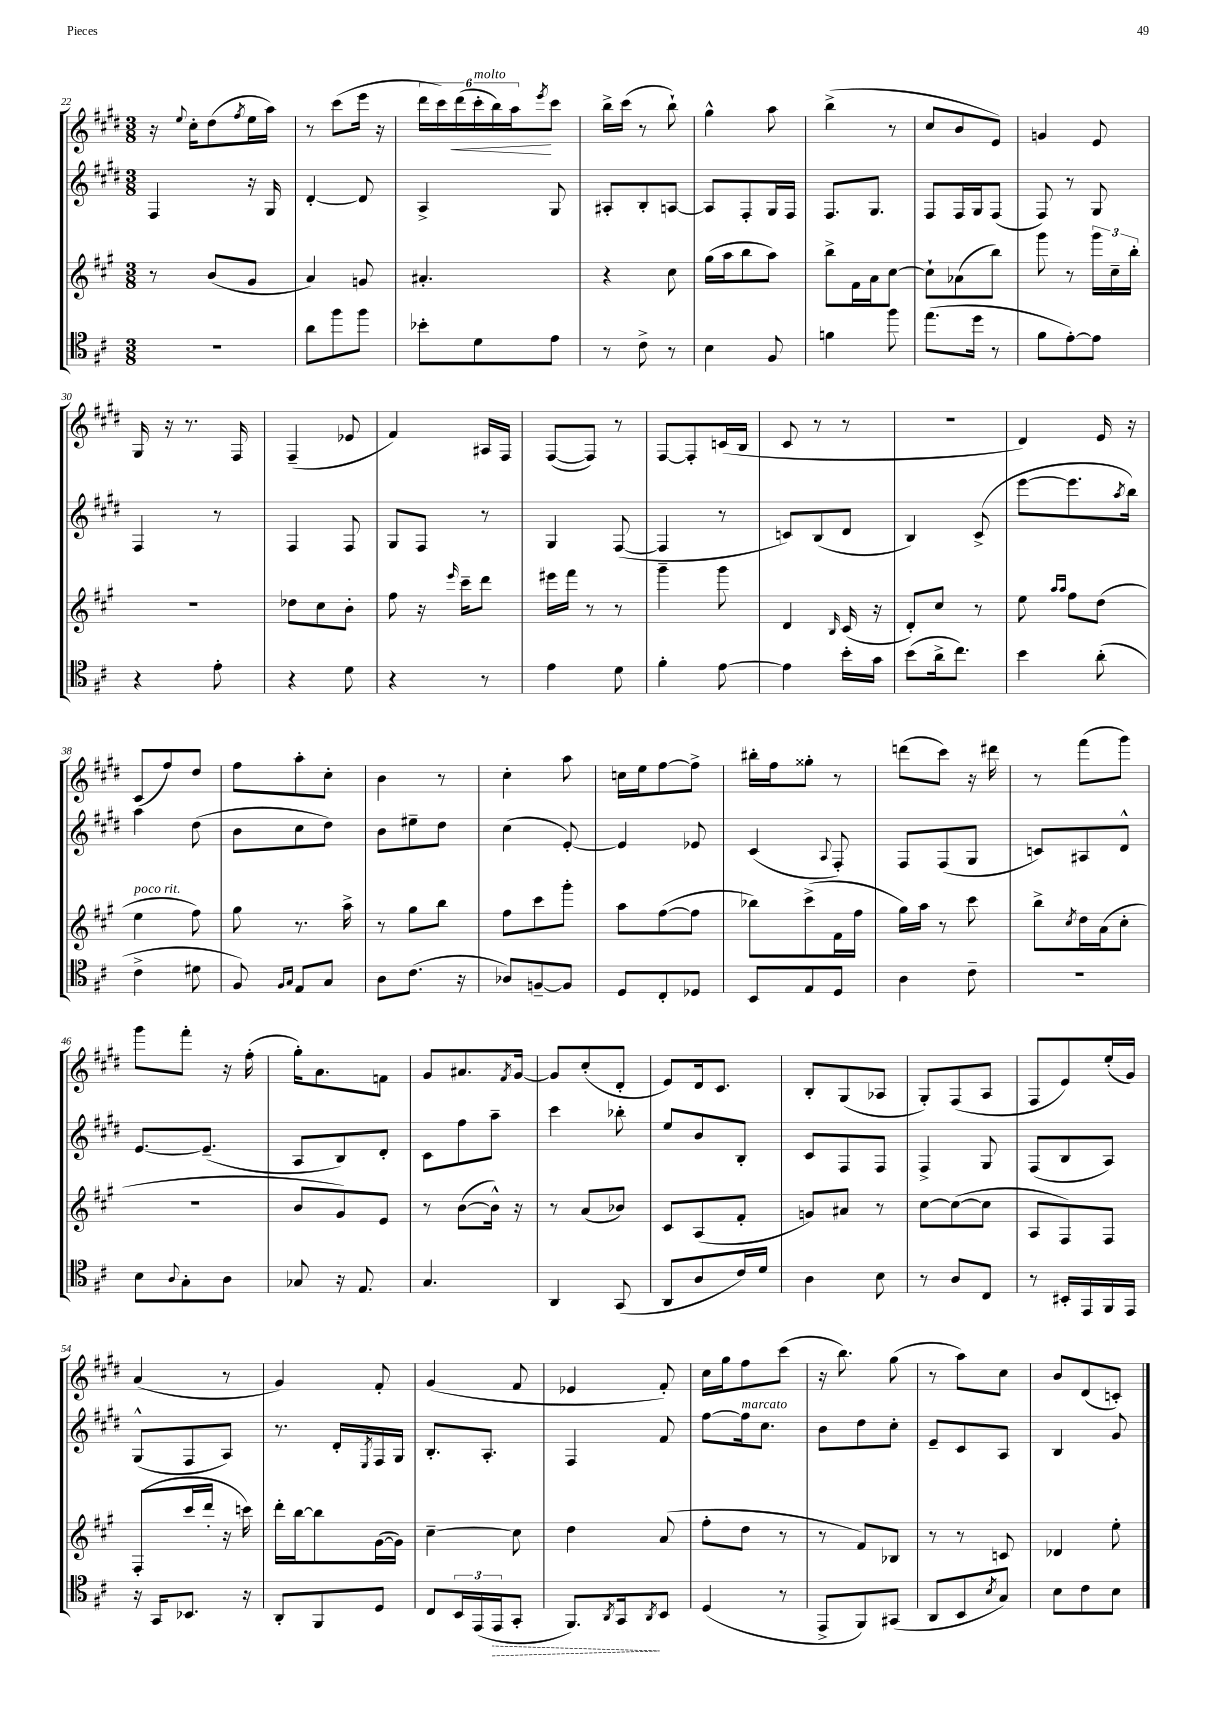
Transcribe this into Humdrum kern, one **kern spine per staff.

**kern	**kern	**kern	**kern
*staff4	*staff3	*staff2	*staff1
*clefC4	*clefG2	*clefG2	*clefG2
*k[f#c#]	*k[f#c#g#]	*k[f#c#g#d#]	*k[f#c#g#d#]
*M3/8	*M3/8	*M3/8	*M3/8
4.r	8r	4F#/	16r
.	.	.	8qqee/
.	.	.	16cc#'\LK
.	(8b/L	.	(8dd#\
.	.	.	8qff#/
.	8g#/J	16r	16ee\L
.	.	16G#/	16aa\JJ)
=	=	=	=
8a\L	4a/)	[4d#'/	8r
8ff#\	.	.	(8ccc#\L
8ff#\J	8g/	8d#/]	16eee\Jk
.	.	.	16r
=	=	=	=
8b-'\L	4.a#'/	4A^/	24ddd#\LL
.	.	.	24ccc#\)
.	.	.	(24ddd#\
8d\	.	.	24ccc#'\
.	.	.	24bb\)
.	.	.	24aa\J
.	.	.	8qeee/
8e\J	.	8G#/	8ccc#\J
=	=	=	=
8r	4r	8A#'/L	16bb^\LL
.	.	.	(16ccc#\JJ
8c#^\	.	8B'/	8r
8r	8cc#\	[8A/J	8bb`\)
=	=	=	=
4B\	(16gg#\LL	8A/]L	4gg#^^\
.	16aa\J	.	.
.	8bb\	8F#'/	.
8F#/	8aa\J)	16G#/L	8aa\
.	.	16F#/JJ	.
=	=	=	=
4f\	8bb^\L	8.F#/L	(4bb^\
.	16f#\L	.	.
.	16a\J	8.G#/J	.
8ff#\	[8cc#\J	.	8r
=	=	=	=
(8.ee\L	8cc#`\]L	8F#/L	8cc#/L
.	(8a-\	16F#/L	8b/
16dd\Jk	.	16G#/J	.
8r	8bb\J)	(8F#/J	8e/J)
=	=	=	=
8f#\L	8ggg#\	8F#/)	4g/
[8e'\)	8r	8r	.
8e\]J	24ggg#\LL	8G#/	8e/
.	24cc#~\	.	.
.	24bb'\JJ	.	.
=	=	=	=
4r	4.r	4F#/	16G#/
.	.	.	16r
.	.	.	8.r
8e'\	.	8r	.
.	.	.	16F#/
=	=	=	=
4r	8dd-\L	4F#/	(4F#~/
.	8cc#\	.	.
8d\	8b'\J	8F#/	8e-/
=	=	=	=
4r	8ff#\	8G#/L	4f#/)
.	16r	8F#/J	.
.	16qqeee/	.	.
.	16ccc#~\LK	.	.
8r	8ddd\J	8r	16A#/LL
.	.	.	16F#/JJ
=	=	=	=
4e\	16eee#\LL	4G#/	([8F#/L
.	16fff#\JJ	.	.
.	8r	.	8F#/]J)
8d\	8r	([8F#/	8r
=	=	=	=
4f#'\	4ggg#~\	4F#/]	[8F#/L
.	.	.	8F#'/]
[8e\	8ggg#\	8r	(16c/L
.	.	.	16B/JJ
=	=	=	=
4e\]	4d/	8c/L)	8c#/
.	.	(8B/	8r
.	16qqB/	.	.
16b'\LL	(16c#/	8d#/J	8r
16g\JJ	16r	.	.
=	=	=	=
(8b\L	8d'/L)	4B/)	4.r
16a^\k	8cc#/J	.	.
8.cc#\J)	.	.	.
.	8r	(8c#^/	.
=	=	=	=
4b\	8ee\	[8eee\L	4d#/)
.	16qqaa/LL	.	.
.	16qqaa/JJ	.	.
.	8ff#\L	8.eee\]	.
(8a'\	(8dd\J	.	16e/
.	.	8qaa/	.
.	.	16bb\Jk)	16r
=	=	=	=
4c#^\	4ee\	4aa\	(8c#/L
.	.	.	8ff#/)
8d#\	8ff#\)	(8dd#\	8dd#/J
=	=	=	=
8F#/)	8gg#\	8b\L	8ff#\L
16qqF#/LL	.	.	.
16qqG/JJ	.	.	.
8E/L	8.r	8cc#\	8aa'\
8G/J	.	8dd#\J)	8cc#'\J
.	16aa^\	.	.
=	=	=	=
8A\L	8r	8b\L	4b\
(8.c#\J	8gg#\L	8ee#~\	.
.	8bb\J	8dd#\J	8r
16r	.	.	.
=	=	=	=
8A-/L)	8ff#\L	(4cc#\	4cc#'\
[8F~/	8ccc#\	.	.
8F/]J	8ggg#'\J	[8e'/)	8aa\
=	=	=	=
8D/L	8aa\L	4e/]	16cc\LL
.	.	.	16ee\J
8C#'/	([8ff#\	.	[8ff#\
8D-/J	8ff#\]J	8e-/	8ff#^\]J
=	=	=	=
8BB/L	8bb-\L)	(4c#/	16bb#'\LL
.	.	.	16ff#\J
8E/	(8ccc#^\	.	8gg##'\J
.	.	8qqA/	.
8D/J	16f#\L	8F#'/)	8r
.	16ff#\JJ	.	.
=	=	=	=
4A\	16gg#\LL)	8F#/L	(8ddd\L
.	16aa\JJ	.	.
.	8r	(8F#/	8ccc#\J)
8c#~\	8ccc#\	8G#/J	16r
.	.	.	16ddd#\
=	=	=	=
4.r	8bb^\L	8c/L)	8r
.	8qcc#/	.	.
.	16dd\L	8A#/	(8fff#\L
.	(16a\J	.	.
.	8cc#'\J	8d#^^/J	8ggg#\J)
=	=	=	=
8B\L	4.r	[8.e/L	8ggg#\L
8qqA/	.	.	.
8G'\	.	.	8fff#'\J
.	.	(8.e~/]J	.
8A\J	.	.	16r
.	.	.	(16ff#'\
=	=	=	=
8G-/	8b/L	8A/L	16gg#'\LK)
.	.	.	8.a\
16r	8g#/)	8B/)	.
8.E/	.	.	.
.	8e/J	8d#'/J	8f\J
=	=	=	=
4.G/	8r	8c#\L	8g#/L
.	([8b\L	8ff#\	8.a#/
.	16b^^\]Jk)	8aa~\J	.
.	.	.	8qf#/
.	16r	.	[16g#/Jk
=	=	=	=
4AA/	8r	4ccc#\	8g#/]L
.	(8a/L	.	(8cc#'/
(8GG/	8b-/J)	8bb-'\	8d#'/J
=	=	=	=
8AA/L	8c#/L	8ee/L	8e/L)
8A/	(8A/	8b/	16d#/k
.	.	.	8.c#/J
16c#/L)	8f#'/J	8B'/J	.
16d/JJ	.	.	.
=	=	=	=
4A\	8g/L)	8c#/L	8B'/L
.	8a#/J	8F#/	(8G#/
8B\	8r	8F#/J	8A-/J
=	=	=	=
8r	[8cc#\L	4F#^/	8G#'/L)
8A/L	(8cc#\_	.	(8F#/
8C#/J	8cc#\]J	8G#/	8A/J
=	=	=	=
8r	8A/L	(8F#/L	8F#/L
16BB#'/LL	8F#/)	8B/	8e/)
16EE/	.	.	.
16FF#/	8F#/J	8A/J)	(16ee'/L
16EE/JJ	.	.	16g#/JJ)
=	=	=	=
16r	(8F#'/L	(8G#^^/L	(4a/
16GG/LK	.	.	.
8.BB-/J	16ccc#/L	8F#/	.
.	16ddd'/JJ	.	.
.	16r	8A/J)	8r
16r	16ccc\)	.	.
=	=	=	=
8AA'/L	16ddd'\LL	8.r	4g#/)
.	[16bb\J	.	.
8FF#/	8bb\]	.	.
.	.	16d#'/LL	.
.	.	8qE/	.
8D/J	([16g#\L	16F#/	8f#'/
.	16g#\]JJ)	16G#/JJ	.
=	=	=	=
8C#/L	[4cc#~\	8.B'/L	(4g#/
24BB/L	.	.	.
(24EE/	.	.	.
.	.	8.A'/J	.
24EE/J	.	.	.
8GG'/J	8cc#\]	.	8f#/
=	=	=	=
8.FF#/L)	4dd\	4F#/	4e-/
8qAA/	.	.	.
16GG/k	.	.	.
8qAA/	.	.	.
8BB/J	(8a/	8f#/	8f#'/)
=	=	=	=
(4D/	8ff#'\L	[8ff#\L	16cc#\LL
.	.	.	16gg#\J
.	8dd\J	16ff#\]k	8ff#\
.	.	8.cc#\J	.
8r	8r	.	(8ccc#\J
=	=	=	=
8EE^/L	8r	8b\L	16r
.	.	.	8.bb\)
8FF#/)	8f#/L)	8dd#\	.
(8GG#/J	8B-/J	8cc#'\J	(8gg#\
=	=	=	=
8AA/L	8r	8e~/L	8r
8BB/	8r	8c#/	8aa\L)
8qB/	.	.	.
8G/J)	8c/	8A/J	8cc#\J
=	=	=	=
8B\L	4d-/	4B/	8b/L
8c#\	.	.	(8d#/
8B\J	8ee'\	8g#/	8c'/J)
==	==	==	==
*-	*-	*-	*-
